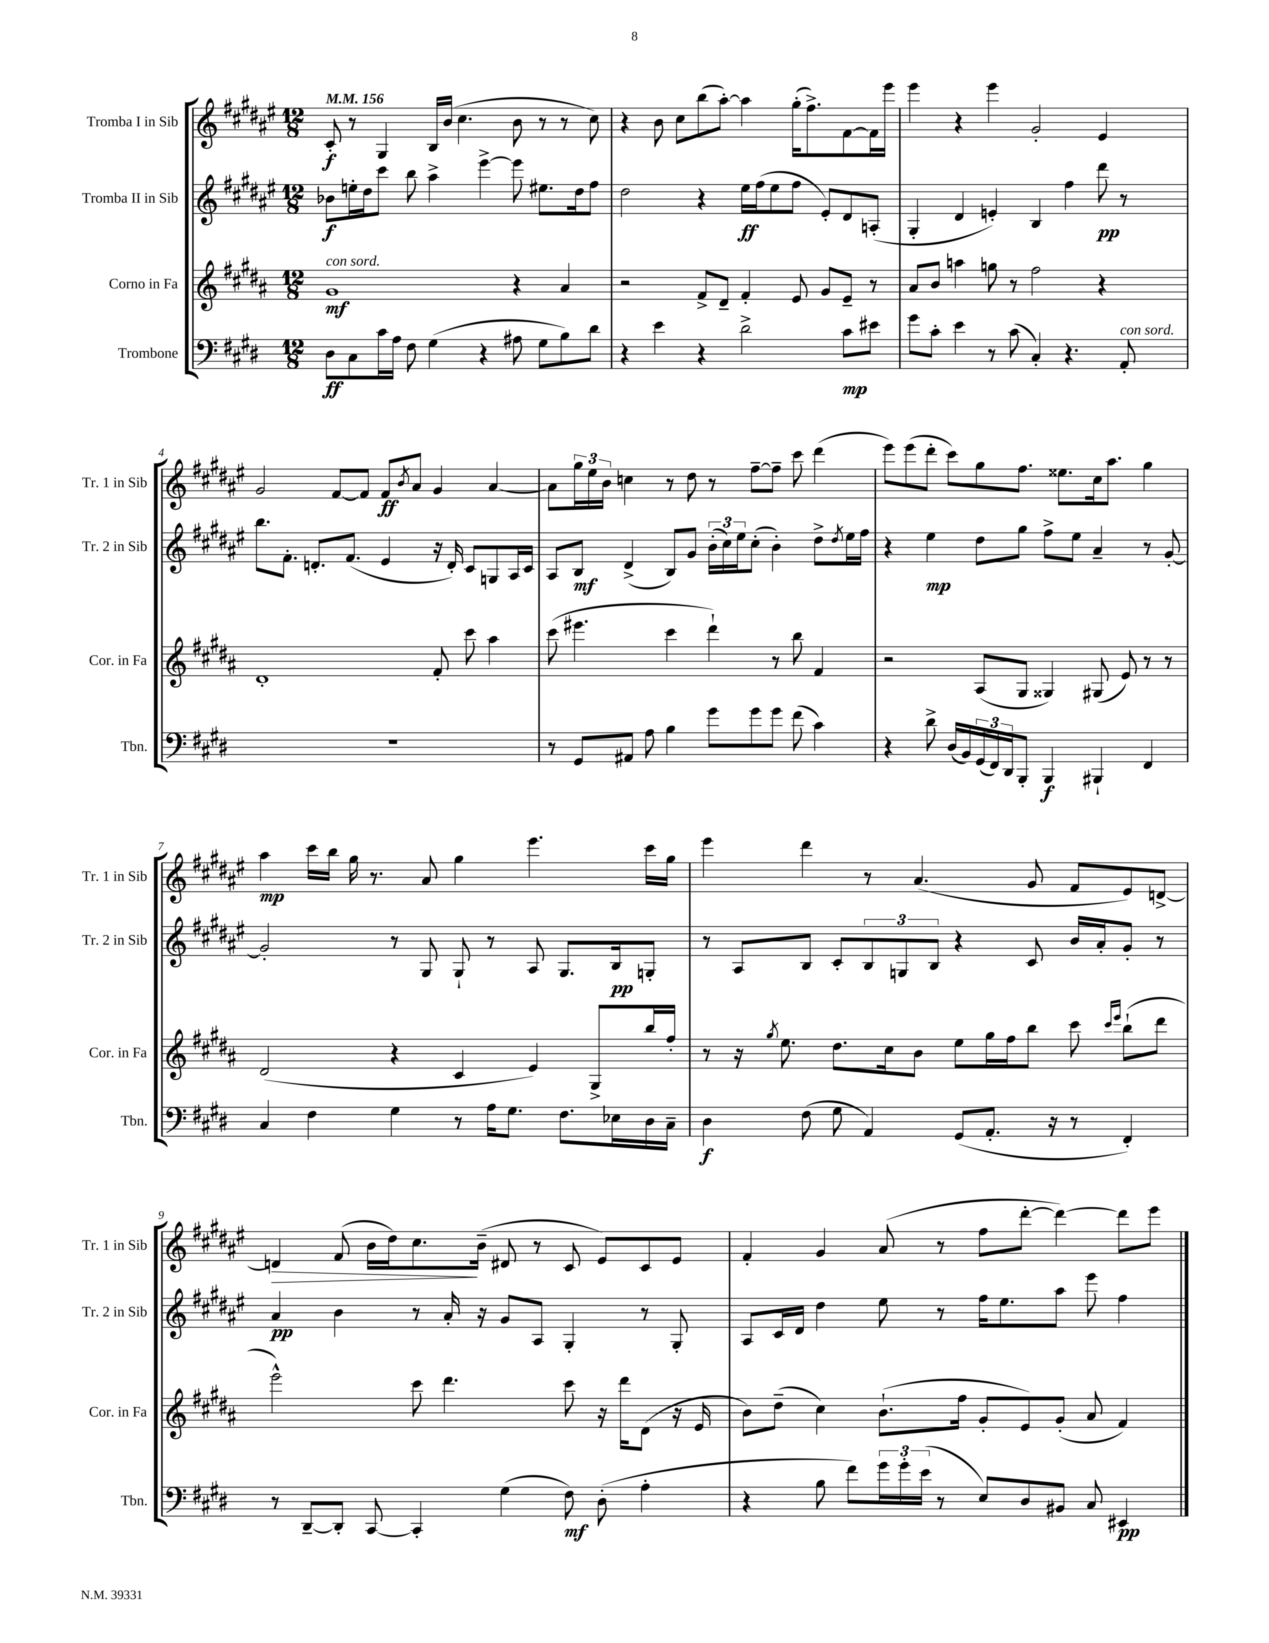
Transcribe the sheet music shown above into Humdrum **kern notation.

**kern	**dynam	**kern	**dynam	**kern	**dynam	**kern	**dynam
*part4	*part4	*part3	*part3	*part2	*part2	*part1	*part1
*staff4	*staff4	*staff3	*staff3	*staff2	*staff2	*staff1	*staff1
*I"Trombone	*	*I"Corno in Fa	*	*I"Tromba II in Sib	*	*I"Tromba I in Sib	*
*I'Tbn.	*	*I'Cor. in Fa	*	*I'Tr. 2 in Sib	*	*I'Tr. 1 in Sib	*
*clefF4	*	*clefG2	*	*clefG2	*	*clefG2	*
*k[f#c#g#d#]	*	*k[f#c#g#d#a#]	*	*k[f#c#g#d#a#e#]	*	*k[f#c#g#d#a#e#]	*
*M12/8	*	*M12/8	*	*M12/8	*	*M12/8	*
*MM156	*	*MM156	*	*MM156	*	*MM156	*
=1	=1	=1	=1	=1	=1	=1	=1
!	!	!LO:TX:a:i:t=con sord.	!	!	!	!	!
8D#\L	ff	1g#	mf	8b-X\L	f	8c#'/	f
8C#\	.	.	.	16een'\L	.	8r	.
.	.	.	.	16dd#\J	.	.	.
16c#\L	.	.	.	8ccc#\J	.	4G#/	.
16A\JJ	.	.	.	.	.	.	.
8F#\	.	.	.	8bb\	.	.	.
(4G#\	.	.	.	4aa#^\	.	16B/LL	.
.	.	.	.	.	.	(16b/JJ	.
.	.	.	.	.	.	4.cc#\	.
4r	.	.	.	[4eee#^\	.	.	.
8A#X\	.	4r	.	8eee#\]	.	8b\	.
8G#\L	.	.	.	8.ee#X\L	.	8r	.
8B\)	.	4a#/	.	.	.	8r	.
.	.	.	.	16dd#\k	.	.	.
8d#\J	.	.	.	8ff#\J	.	8cc#\)	.
=2	=2	=2	=2	=2	=2	=2	=2
4r	.	2r	.	2dd#\	.	4r	.
4e\	.	.	.	.	.	8b\	.
.	.	.	.	.	.	8cc#\L	.
4r	.	8f#^/L	.	4r	.	(8bb\	.
.	.	8d#~/J	.	.	.	[8aa#'\J)	.
2d#^\	.	4f#'/	.	16ee#\LL	ff	4aa#\]	.
.	.	.	.	(16ff#\J	.	.	.
.	.	.	.	8ee#\	.	.	.
.	.	8e/	.	8ff#\J	.	(16gg#'\KL	.
.	.	.	.	.	.	8.ff#^\)	.
.	.	8g#/L	.	8e#'/L)	.	.	.
8c#\L	mp	8e~/J	.	8d#/	.	[8f#\	.
8e#X\J	.	8r	.	(8An'/J	.	16f#\L]	.
.	.	.	.	.	.	16eee#\JJ	.
=3	=3	=3	=3	=3	=3	=3	=3
8g#\L	.	8a#/L	.	4G#'/	.	4eee#\	.
8c#'\J	.	8b/J	.	.	.	.	.
4e\	.	4aan\	.	4d#/	.	4r	.
8r	.	8ggn\	.	4en'/)	.	4eee#\	.
(8c#\	.	8r	.	.	.	.	.
4C#'/)	.	2ff#\	.	4B/	.	2g#'/	.
4.r	.	.	.	4ff#\	.	.	.
.	.	4r	.	8ddd#\	pp	4e#/	.
!LO:TX:a:i:t=con sord.	!	!	!	!	!	!	!
8AA'/	.	.	.	8r	.	.	.
!!LO:LB:g=z
=4	=4	=4	=4	=4	=4	=4	=4
1.r	.	1d#'	.	8.bb\L	.	2g#/	.
.	.	.	.	8.f#'\J	.	.	.
.	.	.	.	8.dn'/L	.	.	.
.	.	.	.	.	.	[8f#/L	.
.	.	.	.	(8.f#/J	.	.	.
.	.	.	.	.	.	8f#/J]	.
.	.	.	.	4e#/	.	8f#/L	ff
.	.	.	.	.	.	8qb/	.
.	.	.	.	.	.	8a#/J	.
.	.	8f#'/	.	16r	.	4g#/	.
.	.	.	.	16d'/)	.	.	.
.	.	8ccc#\	.	8c#/L	.	.	.
.	.	4aa#\	.	8Gn/	.	[4a#/	.
.	.	.	.	16A#/L	.	.	.
.	.	.	.	16c#/JJ	.	.	.
=5	=5	=5	=5	=5	=5	=5	=5
8r	.	(8ccc#\	.	8A#/L	.	8a#\L]	.
8GG#/L	.	4.eee#X\	.	8B/J	mf	24gg#\L	.
.	.	.	.	.	.	24ee#\	.
.	.	.	.	.	.	24b\JJ	.
8AA#X/J	.	.	.	(4d#^/	.	4ccn\	.
8A\	.	.	.	.	.	.	.
4B\	.	4ccc#\	.	8B/L)	.	8r	.
.	.	.	.	8g#/J	.	8dd#\	.
8g#\L	.	4ddd#`\)	.	(24b'\LL	.	8r	.
.	.	.	.	24cc#\)	.	.	.
.	.	.	.	24ee#\J	.	.	.
8g#\	.	.	.	(8cc#'\J	.	[8ff#~\L	.
8g#\J	.	8r	.	4b'\)	.	8ff#~\J]	.
(8f#\	.	8bb\	.	.	.	8ccc#\	.
4c#\)	.	4f#/	.	8dd#^\L	.	(4ddd#\	.
.	.	.	.	8qdd#/	.	.	.
.	.	.	.	16ee#\L	.	.	.
.	.	.	.	16ff#\JJ	.	.	.
=6	=6	=6	=6	=6	=6	=6	=6
4r	.	2r	.	4r	.	8eee#\L)	.
.	.	.	.	.	.	(8eee#\	.
8d#^\	.	.	.	4ee#\	mp	8ddd#'\J	.
(16D#/LL	.	.	.	.	.	8ccc#\L)	.
16BB/)	.	.	.	.	.	.	.
(24GG#/	.	(8A#/L	.	8dd#\L	.	8gg#\	.
24FF#/)	.	.	.	.	.	.	.
24DD#/J	.	.	.	.	.	.	.
8BBB'/J	.	8G#/J	.	8gg#\J	.	8.ff#\J	.
4BBB/	f	4G##X/)	.	8ff#^\L	.	.	.
.	.	.	.	.	.	8.ee##X\L	.
.	.	.	.	8ee#\J	.	.	.
4BBB#X`/	.	(8G#X/	.	4a#~/	.	16cc#\k	.
.	.	.	.	.	.	8.aa#\J	.
.	.	8e/)	.	.	.	.	.
4FF#/	.	8r	.	8r	.	4gg#\	.
.	.	8r	.	[8g#'/	.	.	.
!!LO:LB:g=z
=7	=7	=7	=7	=7	=7	=7	=7
4C#/	.	(2d#/	.	2g#'/]	.	4aa#\	mp
4F#\	.	.	.	.	.	16ccc#\LL	.
.	.	.	.	.	.	16bb\JJ	.
.	.	.	.	.	.	16gg#\	.
.	.	.	.	.	.	8.r	.
4G#\	.	4r	.	8r	.	.	.
.	.	.	.	8G#/	.	8a#/	.
8r	.	4c#/	.	8G#`/	.	4gg#\	.
16A\KL	.	.	.	8r	.	.	.
8.G#\J	.	.	.	.	.	.	.
.	.	4e/)	.	8A#/	.	4.eee#\	.
8.F#\L	.	.	.	8.G#/L	.	.	.
.	.	8G#^/L	.	.	.	.	.
16E-X\L	.	.	.	16B/k	pp	.	.
16D#\	.	16bb/L	.	8Gn'/J	.	16ccc#\LL	.
16C#~\JJ	.	16ff#'/JJ	.	.	.	16gg#\JJ	.
=8	=8	=8	=8	=8	=8	=8	=8
4D#\	f	8r	.	8r	.	4eee#\	.
.	.	16r	.	8A#/L	.	.	.
.	.	8qgg#/	.	.	.	.	.
.	.	8.ee\	.	.	.	.	.
(8F#\	.	.	.	8B/J	.	4ddd#\	.
8G#\	.	8.dd#\L	.	8c#'/L	.	.	.
4AA/)	.	.	.	12B/	.	8r	.
.	.	16cc#\k	.	.	.	.	.
.	.	.	.	12Gn/	.	.	.
.	.	8b\J	.	.	.	(4.a#/	.
.	.	.	.	12B/J	.	.	.
(8GG#/L	.	8ee\L	.	4r	.	.	.
8.AA'/J	.	16gg#\L	.	.	.	.	.
.	.	16ff#\J	.	.	.	.	.
.	.	8bb\J	.	8c#/	.	8g#/	.
16r	.	.	.	.	.	.	.
8r	.	8ccc#\	.	16b/LL	.	8f#/L	.
.	.	.	.	16a#'/J	.	.	.
.	.	16qqccc#/LL	.	.	.	.	.
.	.	16qqeee/JJ	.	.	.	.	.
4FF#'/)	.	(8bb`\L	.	8g#'/J	.	8e#/)	.
.	.	8ddd#\J	.	8r	.	[8dn^/J	.
!!LO:LB:g=z
=9	=9	=9	=9	=9	=9	=9	=9
!	!	!	!	!	!	!	!LO:HP:b
8r	.	2eee^^\)	.	4a#/	pp	4dn/]	>
[8DD#~/L	.	.	.	.	.	.	.
8DD#'/J]	.	.	.	4b\	.	(8f#/	.
[8CC#/	.	.	.	.	.	16b\LL	.
.	.	.	.	.	.	16dd#\J)	.
4CC#'/]	.	8ccc#\	.	8r	.	8.cc#\	.
.	.	4.ddd#\	.	16a#'/	.	.	.
.	.	.	.	16r	.	(16b~\Jk	]
(4G#\	.	.	.	8g#/L	.	8d#X/	.
.	.	.	.	8A#/J	.	8r	.
8F#\)	mf	8ccc#\	.	4G#'/	.	8c#/	.
(8D#'\	.	16r	.	.	.	8e#/L)	.
.	.	16ddd#\KL	.	.	.	.	.
4A'\	.	(8d#\J	.	8r	.	8c#/	.
.	.	16r	.	8G#'/	.	8e#/J	.
.	.	16e/	.	.	.	.	.
=10	=10	=10	=10	=10	=10	=10	=10
4r	.	8b\L)	.	8A#/L	.	4f#'/	.
.	.	(8dd#~\J	.	16c#/L	.	.	.
.	.	.	.	16d#/JJ	.	.	.
8B\	.	4cc#\)	.	4dd#\	.	4g#/	.
8f#\L)	.	.	.	.	.	.	.
24g#\L	.	(8.b`\L	.	8ee#\	.	(8a#/	.
24g#'\	.	.	.	.	.	.	.
(24e\JJ	.	.	.	.	.	.	.
8r	.	.	.	8r	.	8r	.
.	.	16ff#\Jk	.	.	.	.	.
8E/L)	.	8g#'/L	.	16ff#\KL	.	8ff#\L	.
.	.	.	.	8.ee#\	.	.	.
8D#/	.	8e/)	.	.	.	[8ddd#'\J	.
8BB#X/J	.	(8g#'/J	.	8aa#\J	.	4ddd#\_)	.
8C#/	.	8a#/	.	8eee#\	.	.	.
4EE#X/	pp	4f#/)	.	4ff#\	.	8ddd#\L]	.
.	.	.	.	.	.	8eee#\J	.
==	==	==	==	==	==	==	==
*-	*-	*-	*-	*-	*-	*-	*-
